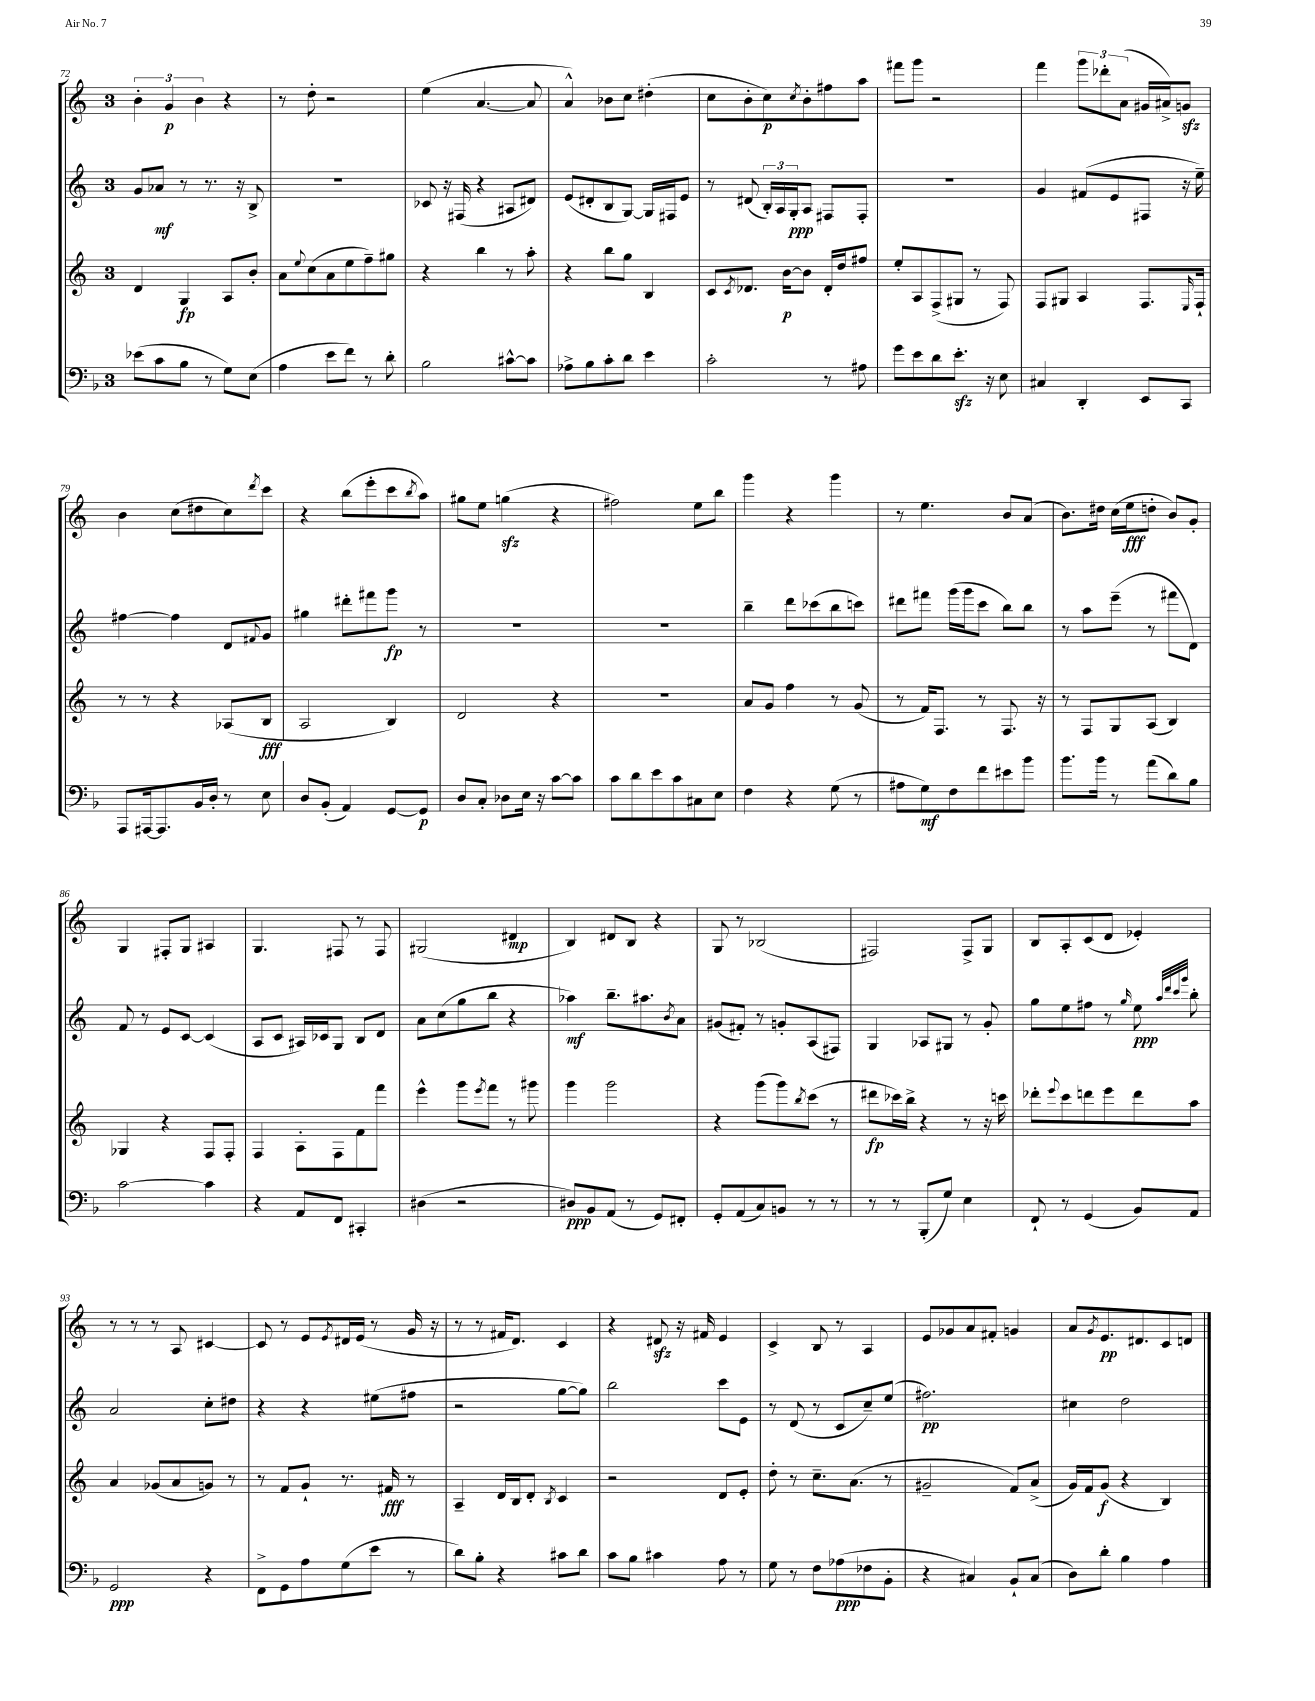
<<
\new StaffGroup <<
\new Staff = "s0" {
    \clef treble \key c \major \once \override Staff.TimeSignature.style = #'single-digit \time 3/4
    \tuplet 3/2 { b'4-. g'4\p b'4 } r4 |
    r8 d''8-. r2 |
    e''4( a'4.~ a'8 |
    a'4-^) bes'8 c''8 dis''4-.( |
    c''8 b'8-. c''8\p) \acciaccatura { c''8 } b'8-. fis''8 a''8 |
    fis'''8 g'''8 r2 |
    f'''4 \tuplet 3/2 { g'''8 des'''8-. a'8( } gis'16 ais'16->) g'8\sfz |
    b'4 c''8( dis''8 c''8) \acciaccatura { d'''8 } c'''8 |
    r4 b''8( e'''8-. c'''8 \acciaccatura { b''8 } a''8) |
    gis''8 e''8 g''4\sfz( r4 |
    fis''2) e''8 b''8 |
    g'''4 r4 g'''4 |
    r8 e''4. b'8 a'8( |
    b'8.) dis''16 c''16( e''16\fff d''8-. b'8) g'8-. |
    g4 fis8-. g8 ais4 |
    g4. fis8 r8 fis8 |
    gis2( dis'4\mp |
    b4) dis'8 b8 r4 |
    g8 r8 bes2( |
    fis2) fis8-> g8 |
    b8 a8-. c'8( d'8 ees'4-.) |
    r8 r8 r8 a8 cis'4~ |
    cis'8 r8 e'8 \acciaccatura { e'8 } dis'16 e'16( r8 g'16 r16 |
    r8 r8 fis'16 d'8.) c'4 |
    r4 dis'8\sfz r16 fis'16 e'4 |
    c'4-> b8 r8 a4 |
    e'8 ges'8 a'8 fis'8-. g'4 |
    a'8 \acciaccatura { g'8 } e'8.\pp dis'8. c'8 d'8 \bar "|." |
}
\new Staff = "s1" {
    \clef treble \key c \major \once \override Staff.TimeSignature.style = #'single-digit \time 3/4
    g'8 aes'8\mf r8 r8. r16 b8-> |
    R2. |
    ces'8 r16 fis16( r4 ais8 dis'8) |
    e'8( dis'8-. b8 g8~) g16 fis16 e'8 |
    r8 dis'8( \tuplet 3/2 { b16-.) a16 g16-.\ppp } a8 fis8 fis8-. |
    R2. |
    g'4 fis'8( e'8 fis8 r16 e''16--) |
    fis''4~ fis''4 d'8 \appoggiatura { fis'8 } g'8 |
    gis''4 dis'''8-. fis'''8 g'''8\fp r8 |
    R2. |
    R2. |
    b''4-- d'''8 ces'''8( b''8 c'''8) |
    dis'''8 fis'''8 g'''16( g'''16 c'''8 b''8) b''8 |
    r8 a''8 e'''8--( r8 fis'''8 d'8) |
    f'8 r8 e'8 c'8~ c'4( |
    a8 c'8 ais16) ces'16 g8 b8 d'8 |
    a'8 c''8( g''8 b''8 r4 |
    aes''4\mf) b''8.-- ais''8. \acciaccatura { b'8 } a'8 |
    gis'8( fis'8-.) r8 g'8-. a8( fis8) |
    g4 aes8 gis8 r8 g'8-. |
    g''8 e''8 fis''8 r8 \grace { g''16 } e''8\ppp \grace { a''32 d'''32 c'''32 g'''32 } b''8-. |
    a'2 c''8-. dis''8 |
    r4 r4 eis''8( fis''8 |
    r2 g''8~ g''8) |
    b''2 c'''8 e'8 |
    r8 d'8( r8 c'8 c''8--) e''8( |
    fis''2.\pp) |
    cis''4 d''2 \bar "|." |
}
\new Staff = "s2" {
    \clef treble \key c \major \once \override Staff.TimeSignature.style = #'single-digit \time 3/4
    d'4 g4\fp a8 b'8-. |
    a'8 \appoggiatura { e''8 } c''8( a'8 e''8 f''8--) gis''8 |
    r4 b''4 r8 a''8-. |
    r4 b''8 g''8 b4 |
    c'8 \acciaccatura { c'8 } des'8. b'16~\p b'8 des'16-. d''16 fis''8 |
    e''8-. a8 f8->( gis8 r8 f8) |
    f8 gis8 a4 f8. \grace { e16 } f16-! |
    r8 r8 r4 aes8( b8\fff |
    a2 b4) |
    d'2 r4 |
    R2. |
    a'8 g'8 f''4 r8 g'8( |
    r8 f'16) f8. r8 f8. r16 |
    r8 f8 g8 a8( b4) |
    ges4 r4 f8 f8-. |
    f4 a8-. f8 f'8 f'''8 |
    e'''4-^ g'''8 \acciaccatura { e'''8 } f'''8 r8 gis'''8 |
    g'''4 g'''2 |
    r4 g'''8( g'''8) \acciaccatura { b''8 } c'''8( r8 |
    dis'''8\fp ces'''16) b''16-> r4 r8 r16 c'''16 |
    des'''8-. \appoggiatura { e'''8 } c'''8 d'''8 e'''8 d'''8 a''8 |
    a'4 ges'8( a'8 g'8) r8 |
    r8 f'8 g'8-! r8. fis'16\fff r8 |
    a4-- d'16 b16 d'8-. \acciaccatura { b8 } c'4 |
    r2 d'8 e'8-. |
    d''8-. r8 c''8.-- a'8.( r8 |
    gis'2-- f'8) a'8->( |
    g'16) f'16 g'8\f( r4 b4) \bar "|." |
}
\new Staff = "s3" {
    \clef bass \key f \major \once \override Staff.TimeSignature.style = #'single-digit \time 3/4
    ees'8( c'8 bes8 r8 g8) e8( |
    a4 e'8 f'8) r8 d'8-. |
    bes2 cis'8~-^ cis'8 |
    aes8-> bes8 c'8-. d'8 e'4 |
    c'2-. r8 ais8 |
    g'8 e'8 d'8 e'8.-.\sfz r16 e8 |
    cis4 d,4-. e,8 c,8 |
    a,,8 ais,,16~ ais,,8. bes,16 d16-. r8 e8 |
    d8 bes,8-.( a,4) g,8~ g,8\p |
    d8 c8-. des8 e16 r16 c'8~ c'8 |
    c'8 d'8 e'8 c'8 cis8 e8 |
    f4 r4 g8( r8 |
    ais8 g8\mf) f8 f'8 eis'8 bes'8 |
    bes'8. bes'16 r8 a'8( d'8) bes8 |
    c'2~ c'4 |
    r4 a,8 f,8 cis,4-. |
    dis4( r2 |
    dis8\ppp) bes,8 a,8( r8 g,8) fis,8-. |
    g,8-. a,8( c8) b,8 r8 r8 |
    r8 r8 bes,,8-.( g8) e4 |
    f,8-! r8 g,4( bes,8) a,8 |
    g,2\ppp r4 |
    f,8-> g,8 a8 g8( e'8 r8 |
    d'8) bes8-. r4 cis'8 d'8 |
    c'8 bes8 cis'4 a8 r8 |
    g8 r8 f8 aes8\ppp( fes8 bes,8-. |
    r4 cis4) bes,8-! cis8( |
    d8) d'8-. bes4 a4 \bar "|." |
}
>>
>>
\layout { \context { \Score currentBarNumber = #72 } }
